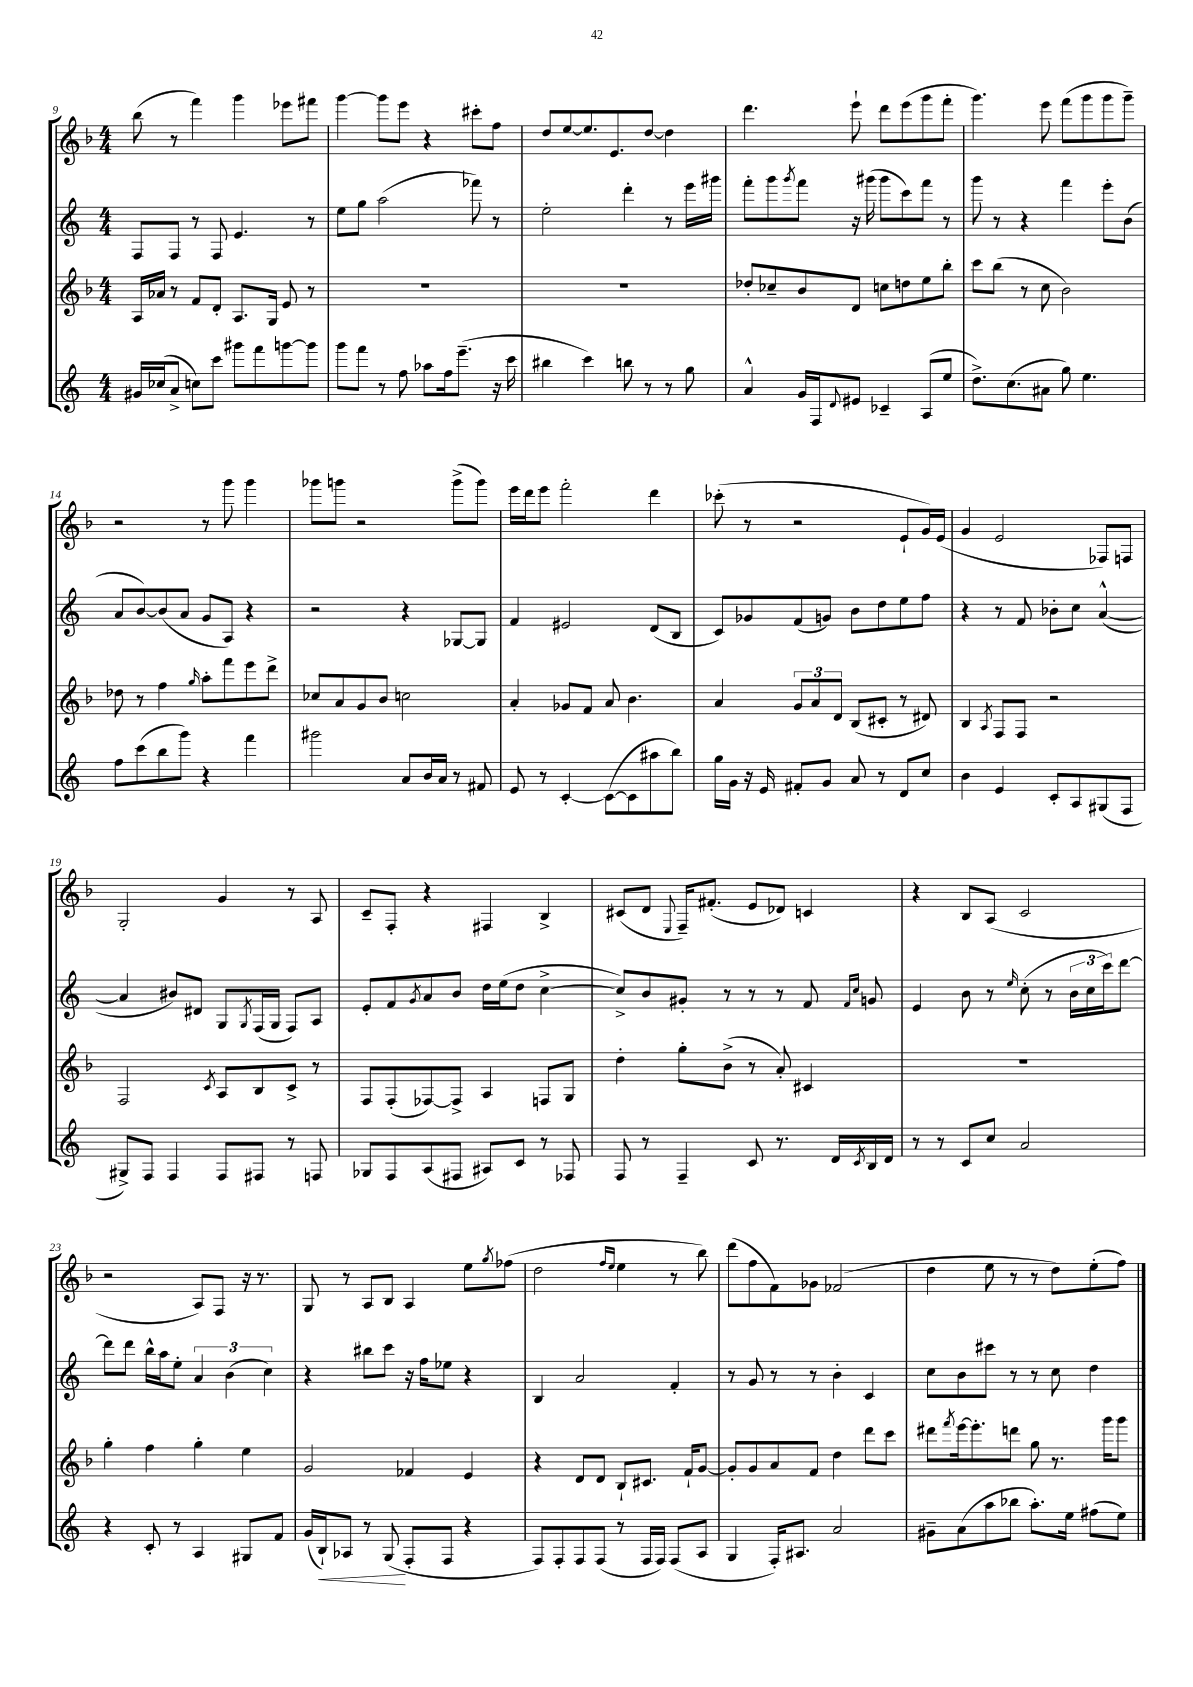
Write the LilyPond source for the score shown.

<<
\new StaffGroup <<
\new Staff = "s0" {
    \clef treble \key f \major \numericTimeSignature \time 4/4
    bes''8( r8 f'''4) g'''4 ees'''8 fis'''8 |
    g'''4~ g'''8 e'''8 r4 cis'''8-. f''8 |
    d''8 e''8~ e''8. e'8. d''8~ d''4 |
    d'''4. e'''8-! d'''8 e'''8( g'''8 f'''8-. |
    g'''4.) e'''8 f'''8( g'''8 g'''8 g'''8--) |
    r2 r8 g'''8 g'''4 |
    ges'''8 g'''8 r2 g'''8->( g'''8) |
    e'''16 d'''16 e'''8 f'''2-. d'''4 |
    ces'''8-.( r8 r2 e'8-! g'16) e'16( |
    g'4 e'2 fes8) f8 |
    g2-. g'4 r8 a8 |
    c'8-- f8-. r4 fis4 bes4-> |
    cis'8( d'8 \appoggiatura { e8 } f16--) fis'8.-.( e'8 des'8) c'4 |
    r4 bes8 a8( c'2 |
    r2 a8) f8 r16 r8. |
    g8 r8 a8 bes8 a4 e''8 \acciaccatura { g''8 } fes''8( |
    d''2 \grace { f''16 e''16 } e''4 r8 bes''8) |
    d'''8( f''8 f'8) ges'8 fes'2( |
    d''4 e''8 r8 r8 d''8) e''8-.( f''8) \bar "|." |
}
\new Staff = "s1" {
    \clef treble \key c \major \numericTimeSignature \time 4/4
    f8 f8 r8 f8 e'4. r8 |
    e''8 g''8 a''2( fes'''8) r8 |
    e''2-. d'''4-. r8 e'''16 gis'''16 |
    f'''8-. g'''8 \acciaccatura { g'''8 } f'''8 r16 gis'''16( gis'''8 c'''8) f'''8 r8 |
    g'''8 r8 r4 f'''4 e'''8-. b'8( |
    a'8 b'8~) b'8( a'8 g'8 a8) r4 |
    r2 r4 ges8~ ges8 |
    f'4 eis'2 d'8( b8 |
    c'8) ges'8 f'8( g'8) b'8 d''8 e''8 f''8 |
    r4 r8 f'8 bes'8-. c''8 a'4~-^( |
    a'4 bis'8) dis'8 g8 \acciaccatura { g8 } f16( g16 f8) a8 |
    e'8-. f'8 \acciaccatura { g'8 } a'8 b'8 d''16 e''16( d''8 c''4~-> |
    c''8->) b'8 gis'8-. r8 r8 r8 f'8 \grace { f'16 c''16 } g'8 |
    e'4 b'8 r8 \grace { e''16 } c''8-.( r8 \tuplet 3/2 { b'16 c''16 c'''16) } d'''8~ |
    d'''8 d'''8 b''16-^ a''16 e''8-. \tuplet 3/2 { a'4 b'4( c''4) } |
    r4 bis''8 c'''8 r16 f''16 ees''8 r4 |
    b4 a'2 f'4-. |
    r8 g'8 r8 r8 b'4-. c'4 |
    c''8 b'8 cis'''8 r8 r8 c''8 d''4 \bar "|." |
}
\new Staff = "s2" {
    \clef treble \key f \major \numericTimeSignature \time 4/4
    a16 aes'16 r8 f'8 d'8-. a8. g16 e'8 r8 |
    R1 |
    R1 |
    des''8-. ces''8-- bes'8 d'8 c''8 d''8 e''8 bes''8-. |
    c'''8 bes''8( r8 c''8 bes'2) |
    des''8 r8 f''4 \grace { g''16 } a''8-. f'''8 e'''8 d'''8-> |
    ces''8 a'8 g'8 bes'8 c''2 |
    a'4-. ges'8 f'8 a'8 bes'4. |
    a'4 \tuplet 3/2 { g'8 a'8 d'8 } bes8( cis'8-. r8 dis'8) |
    bes4 \acciaccatura { a8 } f8 f8 r2 |
    f2 \acciaccatura { c'8 } a8 bes8 c'8-> r8 |
    f8 f8-.( fes8~) fes8-> a4 f8 g8 |
    d''4-. g''8-. bes'8->( r8 a'8-.) cis'4 |
    R1 |
    g''4-. f''4 g''4-. e''4 |
    g'2 fes'4 e'4 |
    r4 d'8 d'8 bes8-! cis'8. f'16-! g'8~ |
    g'8-. g'8 a'8 f'8 d''4 d'''8 c'''8 |
    dis'''8 \acciaccatura { f'''8 } e'''16~ e'''8.-. d'''8 g''8 r8. g'''16 g'''8 \bar "|." |
}
\new Staff = "s3" {
    \clef treble \key c \major \numericTimeSignature \time 4/4
    gis'16 ces''16( a'8-> c''8) c'''8 gis'''8 f'''8 g'''8~ g'''8 |
    g'''8 f'''8 r8 f''8 aes''8 f''16 e'''8.--( r16 c'''16 |
    bis''4 c'''4) b''8 r8 r8 g''8 |
    a'4-^ g'16 f16 \appoggiatura { d'8 } eis'8 ces'4-- a8( e''8 |
    d''8.->) c''8.( ais'8 g''8) e''4. |
    f''8 c'''8( b''8 g'''8) r4 f'''4 |
    gis'''2 a'8 b'16 a'16 r8 fis'8 |
    e'8 r8 c'4~-. c'8~( c'8 ais''8 b''8) |
    g''16 g'16 r16 e'16 fis'8-. g'8 a'8 r8 d'8 c''8 |
    b'4 e'4 c'8-. a8 gis8( f8 |
    gis8->) f8 f4 f8 fis8 r8 f8 |
    ges8 f8 a8( fis8 ais8) c'8 r8 fes8 |
    f8 r8 f4-- c'8 r8. d'16 \acciaccatura { c'8 } b16 d'16 |
    r8 r8 c'8 c''8 a'2 |
    r4 c'8-. r8 a4 gis8 f'8 |
    g'16( b16-!\<) aes8 r8 g8\!( f8-. f8 r4 |
    f8) f8-. f8 f8( r8 f16 f16) f8( a8 |
    g4 f16-.) ais8. a'2 |
    gis'8-- a'8( a''8 bes''8 a''8.-.) e''16 fis''8( e''8) \bar "|." |
}
>>
>>
\layout { \context { \Score currentBarNumber = #9 } }
